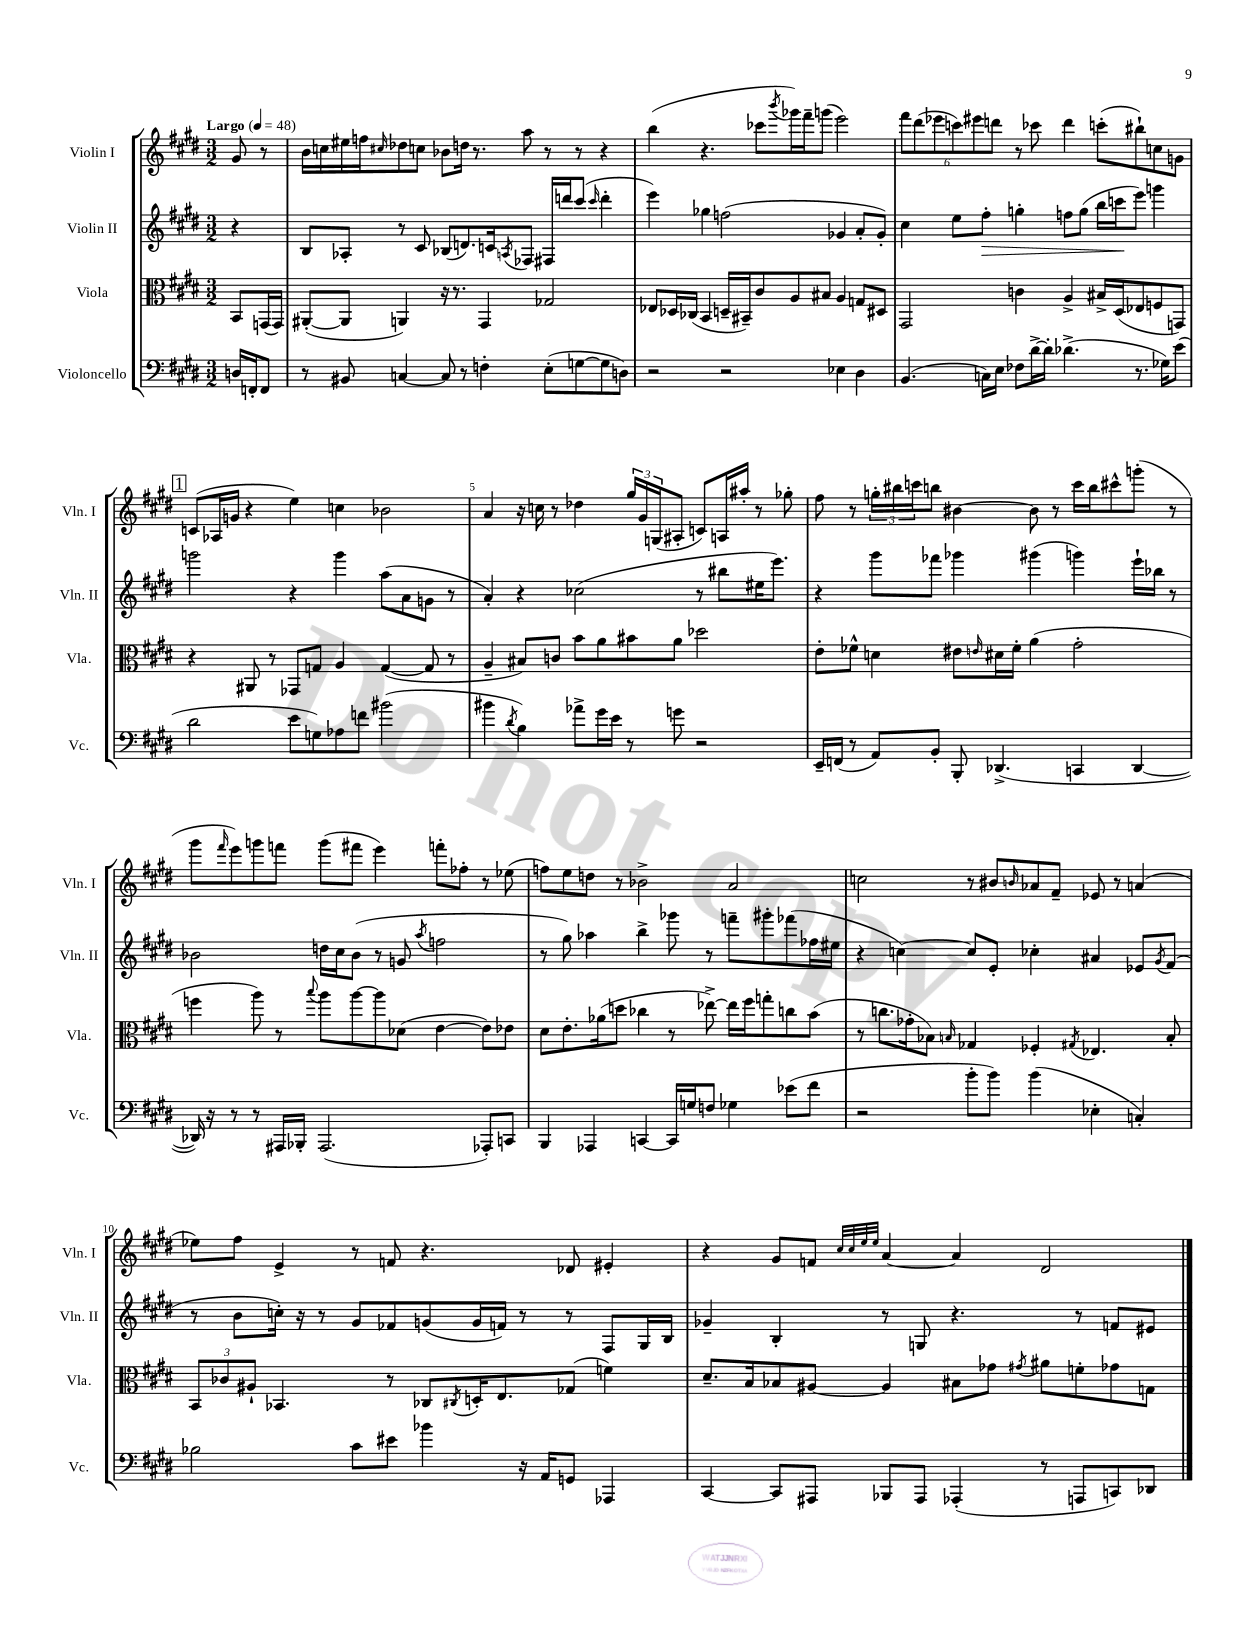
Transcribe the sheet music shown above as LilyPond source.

<<
\new StaffGroup <<
\new Staff = "s0" \with { instrumentName = "Violin I" shortInstrumentName = "Vln. I" } {
    \clef treble \key e \major \numericTimeSignature \time 3/2 \partial 4 \tempo "Largo" 4 = 48
    gis'8 r8 |
    b'16 c''16 eis''16 f''16 \grace { cis''16 } des''8 c''8 bes'8 d''16 r8. a''8 r8 r8 r4 |
    b''4( r4. ces'''8 \acciaccatura { b'''8 } ges'''16) fis'''16-- g'''8( e'''2) |
    \tuplet 6/4 { fis'''8 dis'''8( ees'''8 c'''8) eis'''8 d'''8 } r8 ces'''8 d'''4 c'''8-.( bis''8-!) c''8 g'8 |
    \mark \markup { \box "1" } c'8( aes16 g'16 r4 e''4) c''4 bes'2 |
    a'4 r16 c''16 r8 des''4 \tuplet 3/2 { gis''16 gis'16 g16( } ais8-. c'8) a16 ais''16-. r8 ges''8-. |
    fis''8 r8 \tuplet 3/2 { g''16-. bis''16 c'''16 } b''8 bis'4~ bis'8 r8 c'''16 b''16 cis'''8-^ g'''8-.( r8 |
    gis'''8 \grace { fis'''16 } e'''8) g'''8 f'''8 g'''8( fis'''8 e'''4) f'''8-. fes''8-. r8 ees''8( |
    f''8) e''8 d''8 r8 bes'2-> a'2 |
    c''2 r8 bis'8 \grace { b'16 } aes'8 fis'8-- ees'8 r8 a'4( |
    ees''8) fis''8 e'4-> r8 f'8 r4. des'8 eis'4-. |
    r4 gis'8 f'8 \grace { cis''32 cis''32 e''32 e''32 } a'4~ a'4 dis'2 \bar "|." |
}
\new Staff = "s1" \with { instrumentName = "Violin II" shortInstrumentName = "Vln. II" } {
    \clef treble \key e \major \numericTimeSignature \time 3/2 \partial 4
    r4 |
    b8 aes8-. r8 cis'8 bes8( d'8.) c'16 \acciaccatura { a8 } fes8 fis16 d'''16 cis'''8( \grace { cis'''16 } d'''4-. |
    e'''4) ges''4 f''2( ges'4 a'8-. ges'8-.) |
    cis''4 e''8 fis''8-.\> g''4-. f''8 g''8( b''16 c'''16\! e'''8) g'''4 |
    \mark \markup { \box "1" } g'''2 r4 g'''4 a''8( a'8 g'8 r8 |
    a'4-.) r4 ces''2( r8 bis''8 eis''16 e'''8.) |
    r4 gis'''8 fes'''8 ges'''4 gis'''4( g'''4) e'''16-! bes''16 r8 |
    bes'2 d''16 cis''16 bes'8( r8 g'8 \acciaccatura { a''8 } f''2 |
    r8 gis''8) aes''4 b''4-> ges'''8 r8 f'''8-- gis'''8-. fes'''8( fes''16 eis''16 |
    r4 c''4~) c''8 e'8-. ces''4-. ais'4 ees'8 \acciaccatura { gis'8 } fis'8( |
    r8 b'8 c''16-.) r16 r8 gis'8 fes'8 g'8( g'16 f'16) r8 r8 fis8 gis16 b16 |
    ges'4-- b4-. r8 g8 r4. r8 f'8 eis'8 \bar "|." |
}
\new Staff = "s2" \with { instrumentName = "Viola" shortInstrumentName = "Vla." } {
    \clef alto \key e \major \numericTimeSignature \time 3/2 \partial 4
    b,8 g,16( g,16) |
    ais,8~-.( ais,8 a,4) r16 r8. gis,4 ges2 |
    ees8 des16 ces16( b,4 d16-- bis,16--) cis'8 a8 bis8 a4 g8 dis8 |
    gis,2 c'4 a4-> bis16-> dis16( ees8 f8 g,8) |
    \mark \markup { \box "1" } r4 ais,8 r8 ges,8 g8 a4 g4~( g8 r8 |
    a4-- bis8) c'8 b'8 a'8 bis'8 a'8 des''2 |
    e'8-. fes'8-^ d'4 eis'8 \grace { e'16 } dis'16 fes'16-. a'4( gis'2-. |
    f''4 a''8) r8 \appoggiatura { b''8 } a''8 a''8~ a''8 des'8( e'4~ e'8) ees'8 |
    dis'8 e'8.-. aes'16( d''8 ces''4 r8 ees''8~->) ees''16 fis''16 g''8-. c''8 b'8( |
    r8 c''8. ges'16-. bes8) \grace { b16 } ges4 fes4-. \acciaccatura { gis8 } ees4. b8-. |
    \tuplet 3/2 { b,8 ces'8 ais8-! } bes,4. r8 ces8 \acciaccatura { cis8 } d16-. e8. ges8( f'4) |
    dis'8.-- b16 bes8 ais8~ ais4 bis8 ges'8 \acciaccatura { gis'8 } ais'8 f'8-. ges'8 g8 \bar "|." |
}
\new Staff = "s3" \with { instrumentName = "Violoncello" shortInstrumentName = "Vc." } {
    \clef bass \key e \major \numericTimeSignature \time 3/2 \partial 4
    d16 f,16-. f,8 |
    r8 bis,8 c4~ c8 r8 f4-. e8-.( g8~ g8 d8) |
    r2 r2 ees4 dis4 |
    b,4.( c16) e16 fes8 dis'16~-> dis'16-. des'4.->( r8. ges16) e'8( |
    \mark \markup { \box "1" } dis'2 e'8 g8) aes8 f'8 bis'2( |
    bis'4 \acciaccatura { dis'8 } b4) aes'8-> gis'16 e'16 r8 g'8 r2 |
    e,16-- f,16( r8 a,8) b,8-. b,,8-. des,4.->( c,4 des,4~ |
    des,16) r16 r8 r8 ais,,16 bes,,16-. ais,,2.( aes,,8-.) c,8 |
    b,,4 aes,,4 c,4~ c,16 g16 f8 ges4 ees'8( fis'8 |
    r2 b'8-. b'8) b'4( ees4-. c4-.) |
    bes2 cis'8 eis'8 bes'4 r16 a,16 g,8 aes,,4 |
    cis,4~ cis,8 ais,,8 bes,,8 ais,,8 aes,,4-.( r8 a,,8 c,8) des,8 \bar "|." |
}
>>
>>
\layout { \context { \Score \override BarNumber.break-visibility = ##(#f #t #t) barNumberVisibility = #(every-nth-bar-number-visible 5) } }
